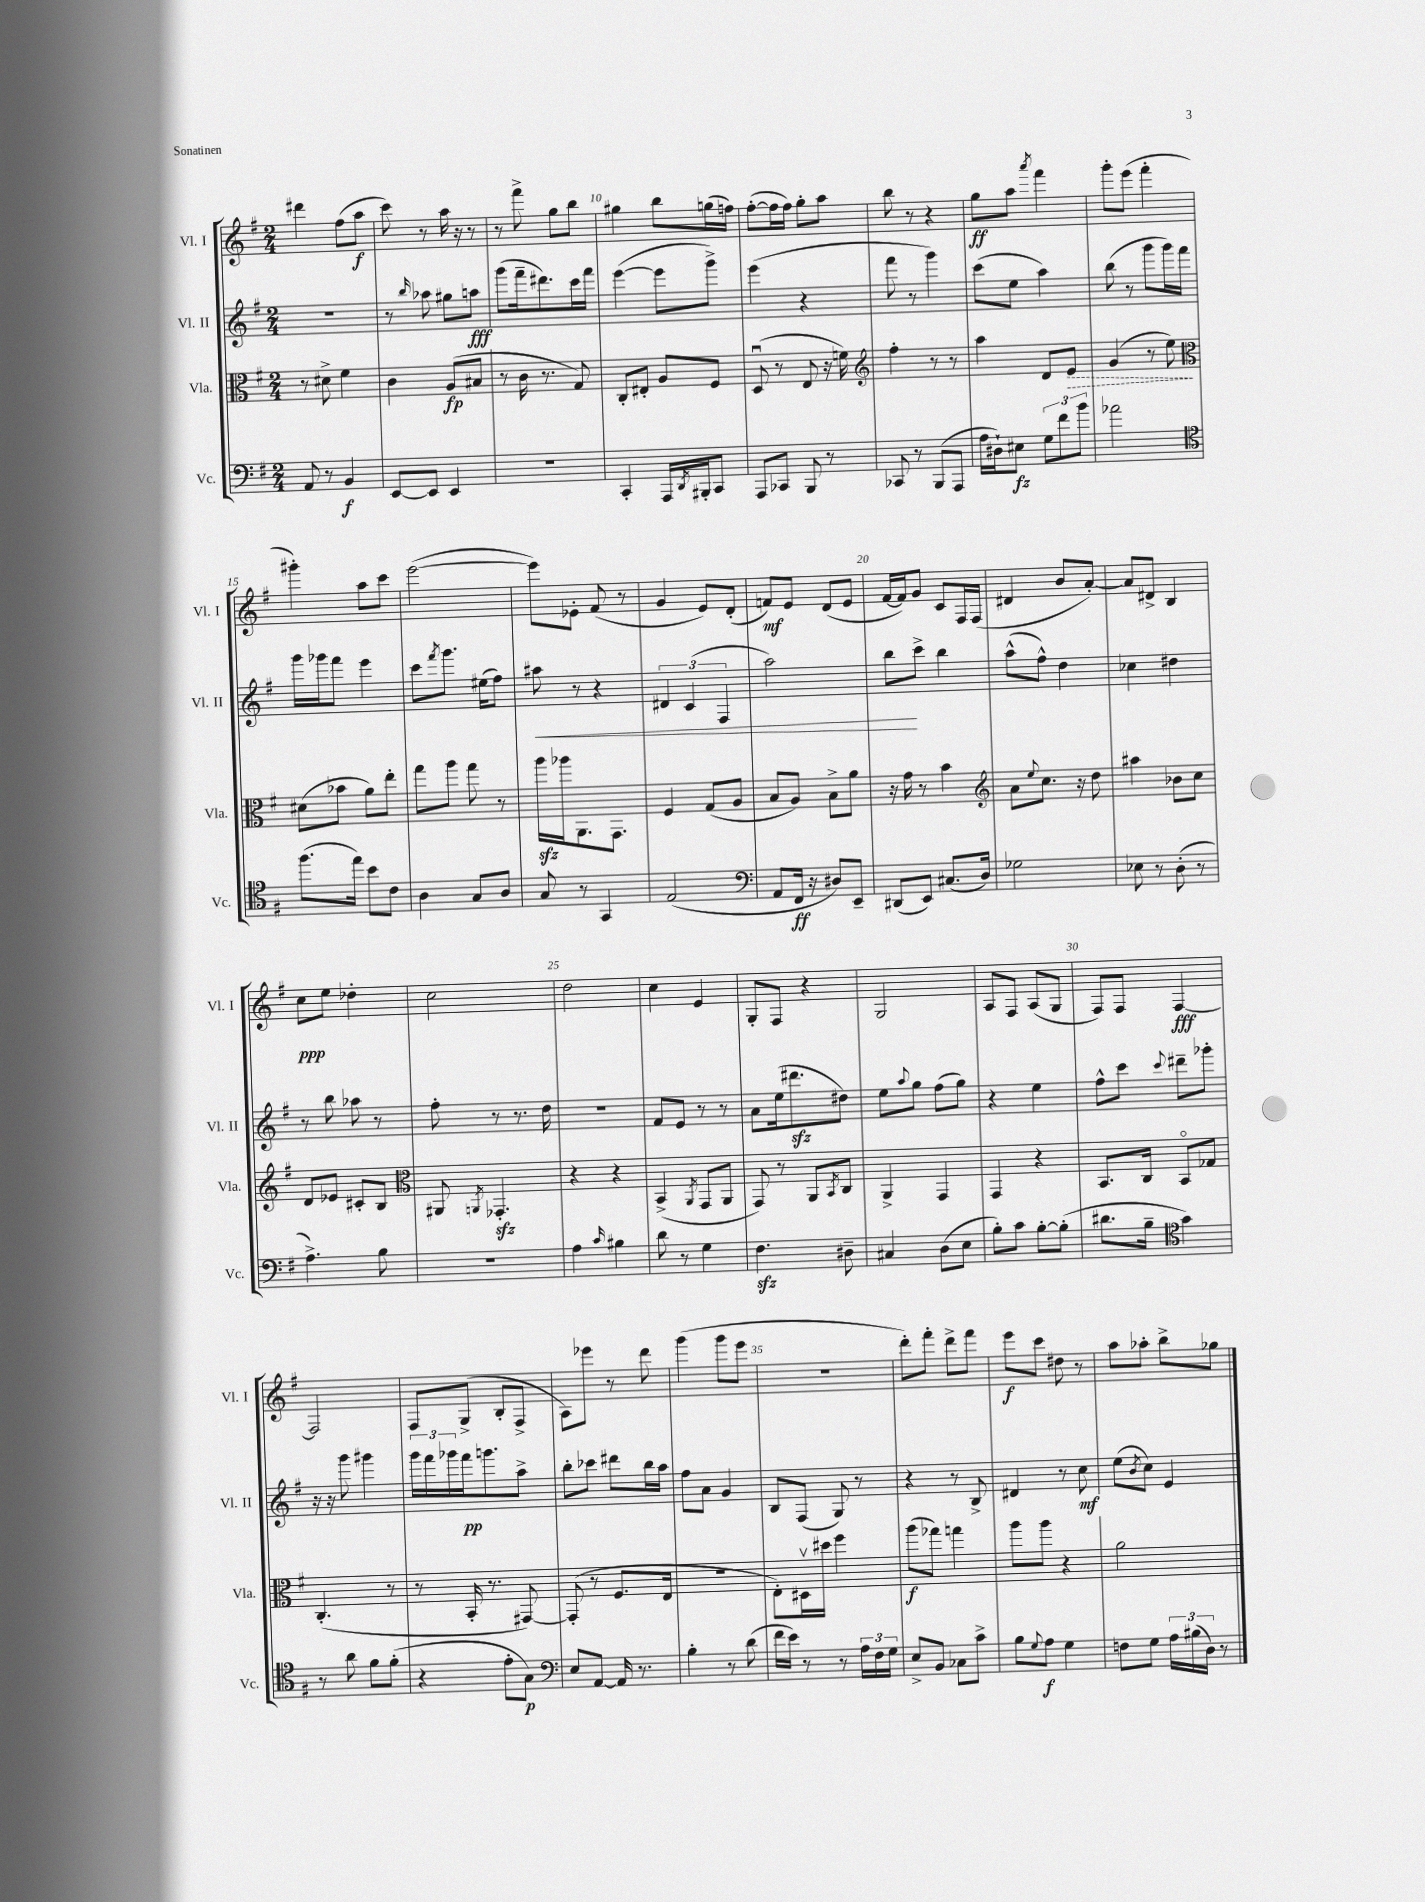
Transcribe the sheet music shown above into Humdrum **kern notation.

**kern	**kern	**kern	**kern
*staff4	*staff3	*staff2	*staff1
*clefF4	*clefC3	*clefG2	*clefG2
*k[f#]	*k[f#]	*k[f#]	*k[f#]
*M2/4	*M2/4	*M2/4	*M2/4
8AA	8r	2r	4ddd#
8r	8d#^	.	.
4BB	4f#	.	(8ff#
.	.	.	8aa
=	=	=	=
[8EE	4c	8r	8ccc)
.	.	16qqbb	.
8EE]	.	8aa-	8r
4EE	(8A	8gg#	16aa
.	.	.	16r
.	8B#	8aa	8r
=	=	=	=
2r	8r	(8ggg	8r
.	16c	16fff#~	8fff#^
.	8.r	8.ddd#)	.
.	.	.	8gg
.	8G)	16ccc	8bb
.	.	16fff#	.
=	=	=	=
4CC'	8C'	([4eee	4gg#
.	8E#'	.	.
16AAA	8A	8eee]	8bb
8qDD	.	.	.
16BBB#'	.	.	.
8CC	8F#	8ggg^)	(16gg
.	.	.	16ff)
=	=	=	=
8AAA	(8Du	(4eee	([8ff#'
8CC-	8r	.	16ff#]
.	.	.	16ff#)
8BBB	8E	4r	8gg'
8r	16r	.	8aa
.	16f)	.	.
=	=	=	=
*	*clefG2	*	*
8CC-	4ff#'	8fff#	8bb
8r	.	8r	8r
(8BBB	8r	4ggg)	4r
8AAA	8r	.	.
=	=	=	=
16A	4aa	(8ccc	8gg
16D#`)	.	.	.
8E#	.	8ee	8aa
.	.	.	8qaaa
12G	8d	4aa)	4fff#
12f#	.	.	.
.	8e	.	.
12b	.	.	.
=	=	=	=
2a-	(4g	(8bb	8ggg'
.	.	8r	(8eee
.	8r	8ggg	4fff#'
.	8ee)	16ggg)	.
.	.	16fff#	.
=	=	=	=
*clefC4	*clefC3	*	*
(8.ff#	(8d#	16ggg	4ggg#')
.	.	16ggg-	.
.	8b-	8fff#	.
16ee)	.	.	.
8b	8a)	4eee	8aa
8c	8ee'	.	8ccc
=	=	=	=
4A	8gg	8ccc	([2eee
.	.	8qfff#	.
.	8aa	8.ggg	.
8G	8gg	.	.
.	.	(16ee#	.
8A	8r	8ff#)	.
=	=	=	=
8G	16aa	8aa#	8eee])
.	16aa-	.	.
8r	8.AA	8r	8e-'
4GG	.	4r	(8f#
.	8.GG	.	.
.	.	.	8r
=	=	=	=
(2E	4F#	6d#	4g
.	.	(6c	.
.	(8G	.	8e)
.	.	6F#	.
.	8A	.	(8d'
=	=	=	=
*clefF4	*	*	*
8AA	8B	2aa)	8f)
16FF#	8A)	.	8e
16r	.	.	.
8D#)	8B^	.	(8d
8EE~	8a	.	8e
=	=	=	=
(8DD#	16r	8bb	[16f#
.	16g	.	16f#])
8EE)	8r	8ccc^	8g
(8.C#	4b	4bb	8c
.	.	.	16F#
16D)	.	.	(16F#
=	=	=	=
*	*clefG2	*	*
2G-	8a	(8aa^^	4d#
.	8qqee	.	.
.	8.cc	8ff#^^)	.
.	.	4dd	8b
.	16r	.	.
.	8dd	.	[8a')
=	=	=	=
8E-	4aa#	4cc-	8a]
8r	.	.	8d#^
(8D'	8b-	4dd#	4B
8r	8cc	.	.
=	=	=	=
4.A^)	8d	8r	8cc
.	8e-	8bb	8ee
.	8c#'	8aa-	4dd-'
8B	8B	8r	.
=	=	=	=
*	*clefC3	*	*
2r	8AA#	8ff#'	2cc
.	8qAA	.	.
.	4.GG-'	8r	.
.	.	8.r	.
.	.	16dd	.
=	=	=	=
4A	4r	2r	2dd
16qqc	.	.	.
4B#	4r	.	.
=	=	=	=
8d	(4BB^	8f#	4cc
8r	.	8e	.
.	8qAA	.	.
4G	8GG	8r	4e
.	8AA	8r	.
=	=	=	=
4.F#	8GG)	8a	8G'
.	8r	(16ee	8F#
.	.	8.ddd#	.
.	8AA	.	4r
.	8qBB	.	.
8D#~	8C	8dd#)	.
=	=	=	=
4C#	4AA^	8ee	2G
.	.	8qqaa	.
.	.	8gg	.
(8D	4GG	(8ff#	.
8E	.	8gg)	.
=	=	=	=
8B')	4GG	4r	8A
8c	.	.	8F#
[8B'	4r	4ee	(8A
(8B']	.	.	8G
=	=	=	=
8.d#	8.BB	8ff#^^	8F#)
.	.	8ccc	8F#
16B~	16C	.	.
*clefC4	*	*	*
.	.	8qqccc	.
4g)	8BBo	8ddd#~	[4F#
.	8G-	8ggg-'	.
=	=	=	=
8r	(4.C'	16r	2F#]
.	.	16r	.
8a	.	8ggg	.
8f#	.	4ggg#	.
(8f#'	8r	.	.
=	=	=	=
4r	8r	24ggg	8F#
.	.	24fff#	.
.	.	24ggg-	.
.	16BB'	16fff#	(8G^
.	8.r	8.ggg	.
8e'	.	.	8B'
8G)	[8GG#)	8aa^	8F#^
=	=	=	=
*clefF4	*	*	*
8E	(8GG#']	8bb'	8A)
[8AA	8r	8ccc-	8eee-
16AA]	8.F#	8ddd#	8r
8.r	.	.	.
.	.	16bb	8ddd
.	16E	16aa	.
=	=	=	=
4B'	2r	8ff#	(4ggg
.	.	8a	.
8r	.	4g	8ggg
(8d	.	.	8eee
=	=	=	=
16f#	8E')	8B	2r
16e)	.	.	.
8r	16D#v	(8F#	.
.	16dd#	.	.
8r	4ff#	8G)	.
24A	.	8r	.
24F#	.	.	.
24G	.	.	.
=	=	=	=
8E^	(8aa	4r	8ddd')
8BB	8gg-)	.	8fff#'
8C-	4gg	8r	8ddd^
8c^	.	8B^	8fff#
=	=	=	=
8B	8aa	4d#	8eee
8qqG	.	.	.
8A	8aa	.	8ccc
4G	4r	8r	8dd#
.	.	8cc	8r
=	=	=	=
8F	2a	(8ee	8aa
.	.	8qb	.
8G	.	8cc)	8aa-'
24A	.	4e	8bb^
(24B#	.	.	.
24D)	.	.	.
8r	.	.	8gg-
==	==	==	==
*-	*-	*-	*-
